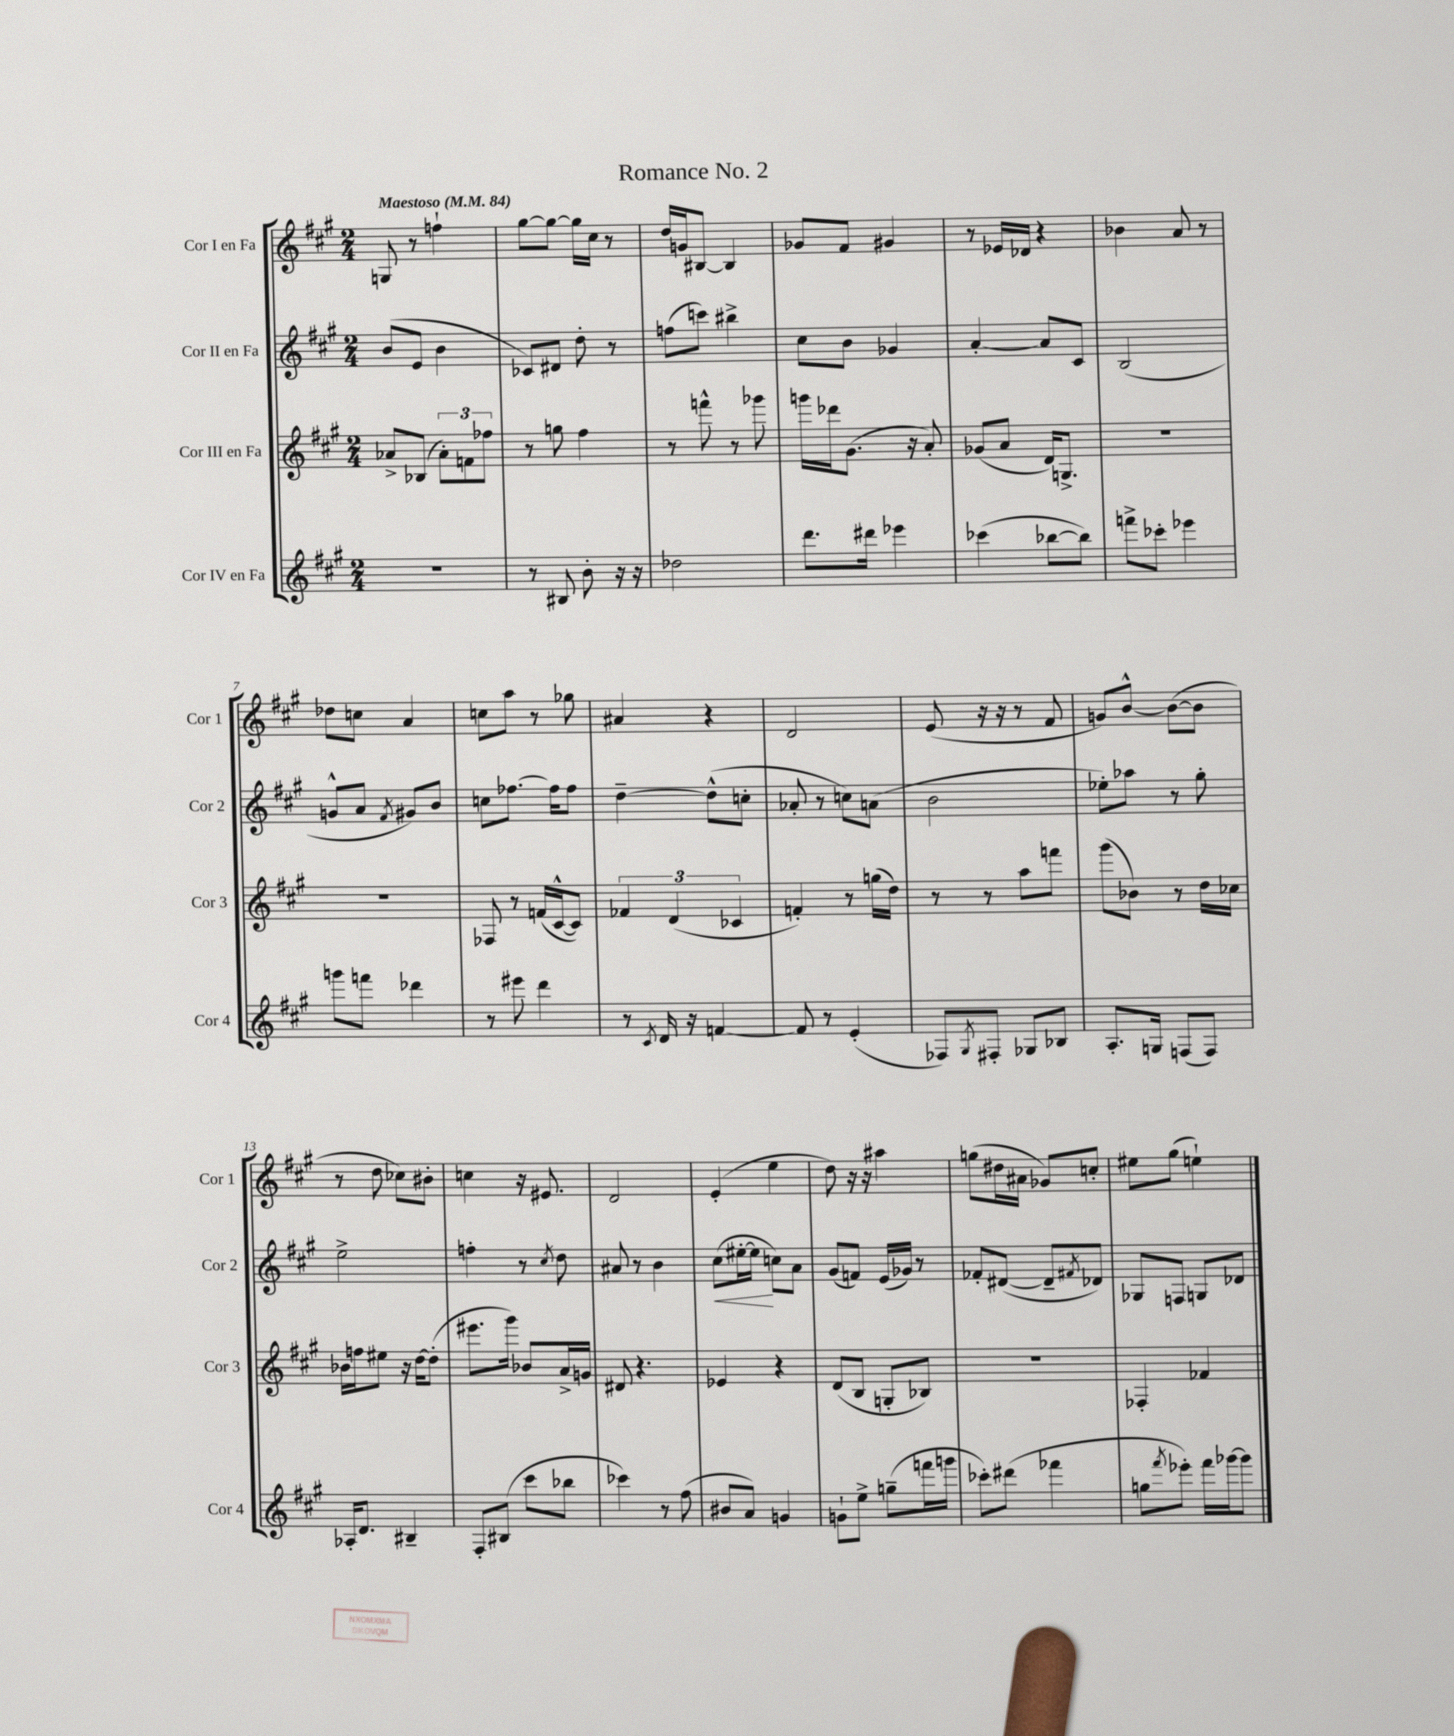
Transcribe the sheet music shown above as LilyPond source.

\header { title = "Romance No. 2" }
<<
\new StaffGroup <<
\new Staff = "s0" \with { instrumentName = "Cor I en Fa" shortInstrumentName = "Cor 1" } {
    \clef treble \key a \major \numericTimeSignature \time 2/4 \tempo "Maestoso" 4 = 84
    g8 r8 f''4-! |
    gis''8~ gis''8~ gis''16 cis''16 r8 |
    d''16 g'16 bis8~ bis4 |
    ges'8 fis'8 gis'4 |
    r8 ees'16 des'16 r4 |
    bes'4 a'8 r8 |
    des''8 c''8 a'4 |
    c''8 a''8 r8 ges''8 |
    ais'4 r4 |
    d'2 |
    e'8( r16 r16 r8 fis'8 |
    g'8) b'8~-^ b'8~( b'8 |
    r8 d''8 ces''8) bis'8-. |
    c''4 r16 eis'8. |
    d'2 |
    e'4-.( e''4 |
    d''8) r16 r16 ais''4 |
    g''8( dis''16 ais'16 ges'8) c''8-. |
    eis''8 gis''8( e''4-!) \bar "|." |
}
\new Staff = "s1" \with { instrumentName = "Cor II en Fa" shortInstrumentName = "Cor 2" } {
    \clef treble \key a \major \numericTimeSignature \time 2/4
    b'8( e'8 b'4 |
    ces'8) dis'8 d''8-. r8 |
    f''8( c'''8) bis''4-> |
    cis''8 b'8 ges'4 |
    a'4~-. a'8 cis'8 |
    b2( |
    g'8-^ a'8 \acciaccatura { fis'8 } gis'8) b'8 |
    c''8 fes''8.~ fes''16 fes''8 |
    d''4~-- d''8-^( c''8-. |
    aes'8-. r8 c''8) a'8( |
    b'2 |
    ees''8-.) aes''8 r8 gis''8-. |
    e''2-> |
    f''4-. r8 \acciaccatura { cis''8 } d''8 |
    ais'8 r8 b'4 |
    cis''8\<( eis''16~-. eis''16\! c''8) a'8 |
    gis'8( f'8) e'16( ges'16) r8 |
    fes'8-. dis'8~( dis'8-- \acciaccatura { fis'8 } des'8) |
    ges8 f8 g8 des'8 \bar "|." |
}
\new Staff = "s2" \with { instrumentName = "Cor III en Fa" shortInstrumentName = "Cor 3" } {
    \clef treble \key a \major \numericTimeSignature \time 2/4
    aes'8-> bes8( \tuplet 3/2 { aes'8-.) f'8 fes''8 } |
    r8 g''8 fis''4 |
    r8 f'''8-^ r8 ges'''8 |
    g'''16 des'''16 gis'8.( r16 a'8-.) |
    ges'8( a'8 d'16) g8.-> |
    R2 |
    R2 |
    fes8 r8 f'16( cis'16~-^ cis'8) |
    \tuplet 3/2 { fes'4 d'4( ces'4 } |
    f'4-.) r8 g''16( d''16) |
    r8 r8 a''8 f'''8 |
    gis'''8( bes'8) r8 d''16 ces''16 |
    bes'16 f''16 eis''8 r16 d''16~ d''8-.( |
    eis'''8. gis'''16) bes'8 a'16-> g'16 |
    dis'8 r4. |
    ees'4 r4 |
    d'8( b8 g8-. bes8) |
    R2 |
    fes4-. fes'4 \bar "|." |
}
\new Staff = "s3" \with { instrumentName = "Cor IV en Fa" shortInstrumentName = "Cor 4" } {
    \clef treble \key a \major \numericTimeSignature \time 2/4
    R2 |
    r8 bis8 b'8-. r16 r16 |
    des''2 |
    d'''8. dis'''16 ees'''4 |
    ces'''4( bes''8~ bes''8) |
    f'''8-> ces'''8-. ees'''4 |
    g'''8 f'''8 des'''4 |
    r8 eis'''8 d'''4 |
    r8 \acciaccatura { cis'8 } d'16 r16 f'4~ |
    f'8 r8 e'4-.( |
    fes8) \acciaccatura { gis8 } fis8-. ges8 bes8 |
    a8.-. g16 f8( f8) |
    aes16-. d'8. bis4-- |
    fis8-. bis8( cis'''8 bes''8 |
    ces'''4) r8 fis''8( |
    bis'8 a'8) g'4 |
    g'8-! e''8-> g''8--( f'''16 g'''16 |
    ces'''8-.) dis'''8( fes'''4 |
    g''8 \acciaccatura { fis'''8 } ees'''8-.) fis'''16 ges'''16~ ges'''8 \bar "|." |
}
>>
>>
